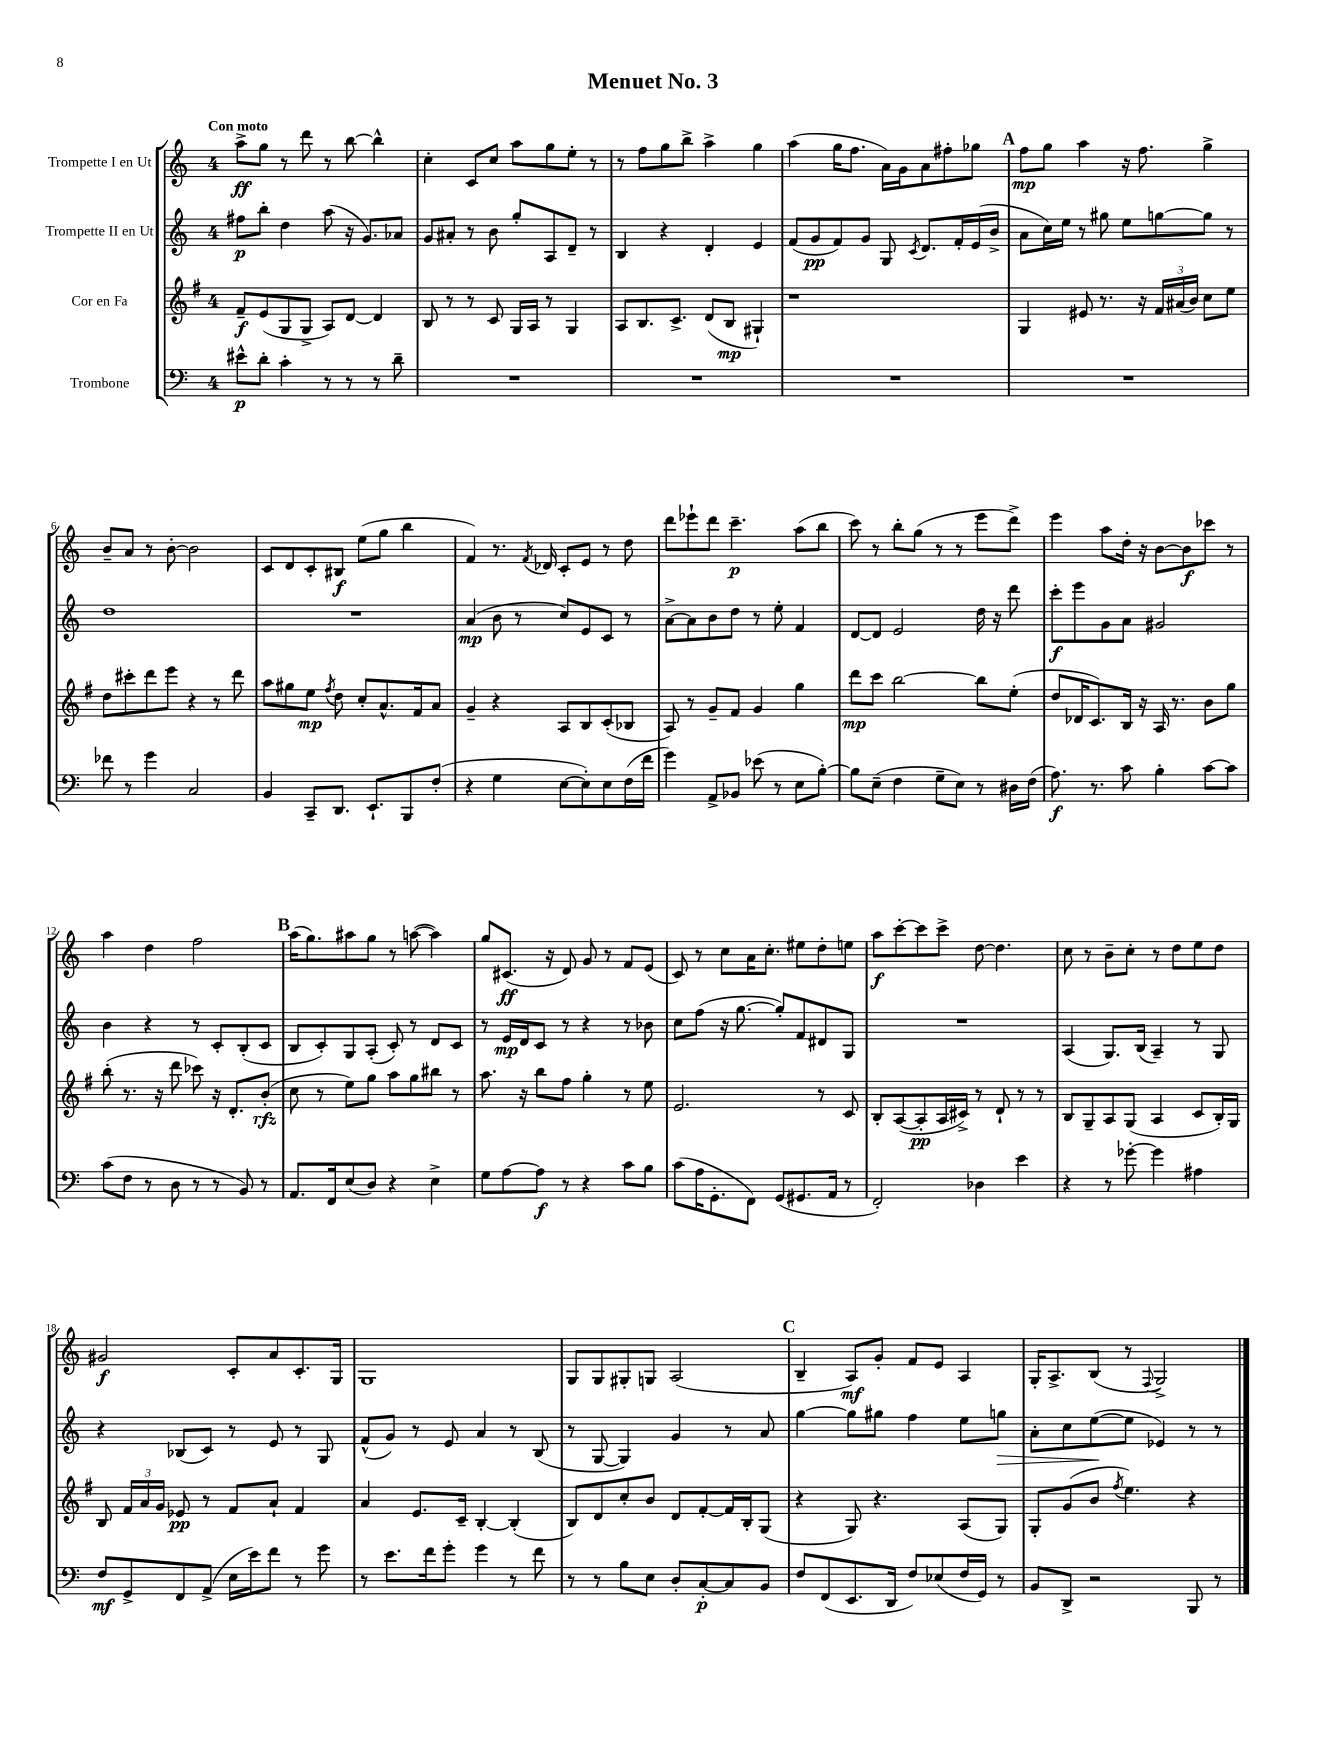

**kern	**kern	**kern	**kern
*staff4	*staff3	*staff2	*staff1
*clefF4	*clefG2	*clefG2	*clefG2
*k[]	*k[f#]	*k[]	*k[]
*M4/4	*M4/4	*M4/4	*M4/4
8e#^^	8f#~	8ff#	8aa^
8d'	(8e	8bb'	8gg
4c'	8G	4dd	8r
.	8G^	.	8ddd
8r	8A)	(8aa	8r
8r	[8d	16r	[8bb
.	.	8.g)	.
8r	4d]	.	4bb^^]
8d~	.	8a-	.
=	=	=	=
1r	8B	8g	4cc'
.	8r	8a#'	.
.	8r	8r	8c
.	8c	8b	8cc
.	16G	8gg'	8aa
.	16A	.	.
.	8r	8A	8gg
.	4G	8d~	8ee'
.	.	8r	8r
=	=	=	=
1r	8A	4B	8r
.	8.B	.	8ff
.	.	4r	8gg
.	8.c^	.	.
.	.	.	8bb^
.	(8d	4d'	4aa^
.	8B	.	.
.	4G#`)	4e	4gg
=	=	=	=
1r	1r	(8f	(4aa
.	.	8g	.
.	.	8f)	16gg
.	.	.	8.ff
.	.	8g	.
.	.	8G	16a)
.	.	.	16g
.	.	8qc	.
.	.	8.d	8a
.	.	.	8ff#'
.	.	16f'	.
.	.	(16e	8gg-
.	.	16b^	.
=	=	=	=
1r	4G	8a	8ff
.	.	16cc)	8gg
.	.	16ee	.
.	8e#	8r	4aa
.	8.r	8gg#	.
.	.	8ee	16r
.	16r	.	8.ff
.	24f#	[8gg	.
.	(24a#	.	.
.	24b)	.	.
.	8cc	8gg]	4gg^
.	8ee	8r	.
=	=	=	=
8f-	8dd	1dd	8b~
8r	8ccc#'	.	8a
4g	8ddd	.	8r
.	8eee	.	[8b'
2C	4r	.	2b]
.	8r	.	.
.	8ddd	.	.
=	=	=	=
4BB	8aa	1r	8c
.	8gg#	.	8d
8CC~	8ee	.	8c'
.	8qff#	.	.
8.DD	8dd	.	8B#
.	8cc'	.	(8ee
8.EE`	.	.	.
.	8.a^^	.	8gg
8BBB	.	.	4bb
.	16f#	.	.
(8F'	8a	.	.
=	=	=	=
4r	4g~	(4a	4f)
4G	4r	8b	8.r
.	.	8r	.
.	.	.	8qf
.	.	.	16d-
[8E	8A	8cc)	8c'
8E'])	8B	8e	8e
8E	(8c'	8c	8r
(16F	8B-	8r	8dd
16f	.	.	.
=	=	=	=
4g)	8A)	[8a^	8ddd
.	8r	8a]	8eee-`
8AA^	8g~	8b	8ddd
8BB-	8f#	8dd	4.ccc~
(8e-	4g	8r	.
8r	.	8ee'	.
8E	4gg	4f	(8aa
[8B')	.	.	8bb
=	=	=	=
8B]	8ddd	[8d	8ccc)
(8E~	8ccc	8d]	8r
4F	[2bb	2e	8bb'
.	.	.	(8gg
8G~	.	.	8r
8E)	.	.	8r
8r	8bb]	16dd	8eee
.	.	16r	.
16D#	(8ee'	8ddd	8ddd^)
(16F	.	.	.
=	=	=	=
8.A)	8dd	8ccc'	4eee
.	16d-	8eee	.
8.r	8.c)	.	.
.	.	8g	8aa
8c	16B	8a	16dd'
.	16r	.	16r
4B'	16A	2g#	[8b
.	8.r	.	.
.	.	.	8b]
[8c	8b	.	8ccc-
8c]	8gg	.	8r
=	=	=	=
(8c	(8bb'	4b	4aa
8F	8.r	.	.
8r	.	4r	4dd
.	16r	.	.
8D	8ddd	.	.
8r	8ccc-)	8r	2ff
8r	16r	8c'	.
.	8.d'	.	.
8BB)	.	(8B'	.
8r	(8b'	8c	.
=	=	=	=
8.AA	8cc	8B	(16aa
.	.	.	8.gg)
.	8r	8c')	.
16FF	.	.	.
(8E	8ee)	8G	8aa#
8D)	8gg	(8A'	8gg
4r	8aa	8c')	8r
.	8gg	8r	([8aa
4E^	8bb#	8d	4aa])
.	8r	8c	.
=	=	=	=
8G	8.aa	8r	8gg
[8A	.	16e	(8.c#
.	16r	16d	.
8A]	8bb	8c	.
.	.	.	16r
8r	8ff#	8r	8d)
4r	4gg'	4r	8g
.	.	.	8r
8c	8r	8r	8f
8B	8ee	8b-	(8e
=	=	=	=
(8c	2.e	8cc	8c)
16A	.	(8ff	8r
8.GG'	.	.	.
.	.	16r	8cc
.	.	[8.gg	.
8FF)	.	.	16a
.	.	.	8.cc'
(8GG	.	8gg'])	.
8.GG#	.	8f	8ee#
.	8r	8d#	8dd'
16AA	.	.	.
8r	8c	8G	8ee
=	=	=	=
2FF')	8B'	1r	8aa
.	([8A	.	[8ccc'
.	8A']	.	8ccc]
.	16A	.	8ccc^
.	16c#^)	.	.
4D-	8r	.	[8dd
.	8d`	.	4.dd]
4e	8r	.	.
.	8r	.	.
=	=	=	=
4r	8B	(4A	8cc
.	8G~	.	8r
8r	8A	8.G)	8b~
[8g-'	(8G	.	8cc'
.	.	(16B	.
4g-]	4A	4A~)	8r
.	.	.	8dd
4A#	8c	8r	8ee
.	16B')	8G	8dd
.	16G	.	.
=	=	=	=
8F	8B	4r	2g#
8GG^	24f#	.	.
.	24a	.	.
.	24g	.	.
8FF	8e-	(8B-	.
(8AA^	8r	8c)	.
16E	8f#	8r	8c'
16e)	.	.	.
8f	8a`	8e	8a
8r	4f#	8r	8.c'
8g	.	8G	.
.	.	.	16G
=	=	=	=
8r	4a	(8f^^	1G
8.e	.	8g)	.
.	8.e	8r	.
16f	.	.	.
8g'	.	8e	.
.	16c~	.	.
4g	[4B'	4a	.
8r	(4B']	8r	.
8f	.	(8B	.
=	=	=	=
8r	8B)	8r	8G
8r	8d	[8G	8G
8B	8cc'	4G])	8G#'
8E	8b	.	8G
8D'	8d	4g	(2A
[8C'	[8f#'	.	.
8C]	16f#]	8r	.
.	16B'	.	.
8BB	(8G	8a	.
=	=	=	=
8F	4r	[4gg	4B~
(8FF	.	.	.
8.EE	8G)	8gg]	8A)
.	4.r	8gg#	8g'
16DD	.	.	.
8F)	.	4ff	8f
(8E-	.	.	8e
16F	(8A	8ee	4A
16GG)	.	.	.
8r	8G)	8gg	.
=	=	=	=
8BB	8G'	8a'	16G'
.	.	.	8.A^
8DD^	(8g	8cc	.
2r	8b	([8ee	(8B
.	8qff#	.	.
.	4.ee)	8ee]	8r
.	.	.	8qqF
.	.	4e-)	2G^)
8BBB	4r	8r	.
8r	.	8r	.
==	==	==	==
*-	*-	*-	*-
